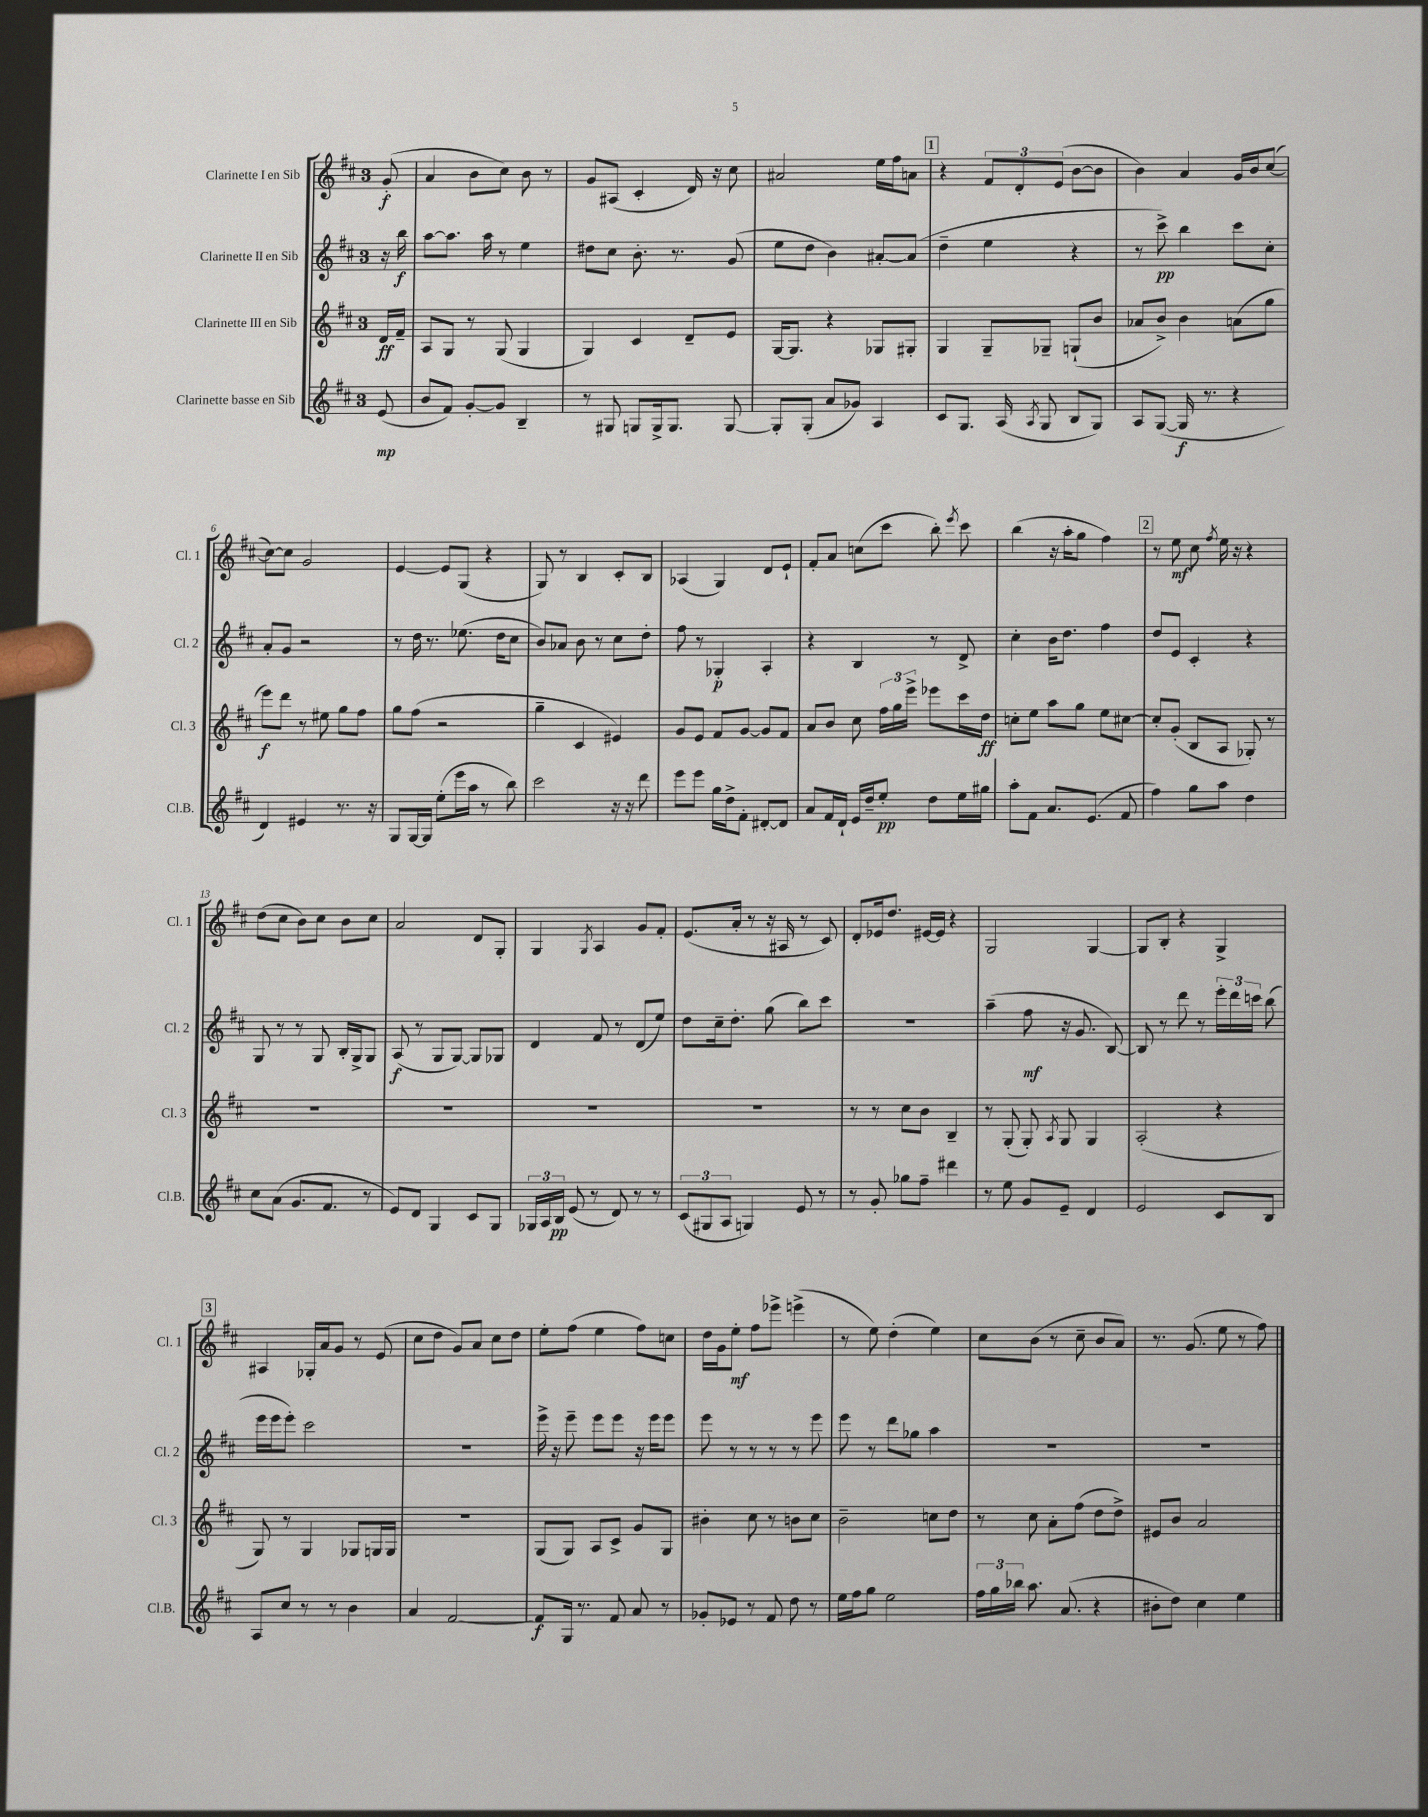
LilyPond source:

<<
\new StaffGroup <<
\new Staff = "s0" \with { instrumentName = "Clarinette I en Sib" shortInstrumentName = "Cl. 1" } {
    \clef treble \key d \major \once \override Staff.TimeSignature.style = #'single-digit \time 3/4 \partial 8
    \autoBeamOff g'8-.\f( |
    a'4 b'8[ cis''8]) b'8 r8 |
    g'8[ ais8]( cis'4-. d'16) r16 cis''8 |
    ais'2 e''16[ fis''16 a'8] |
    \mark \markup { \box "1" } r4 \tuplet 3/2 { fis'8[ d'8-. e'8]( } b'8[~ b'8] |
    b'4) a'4 g'16[ b'16 cis''8]~( |
    cis''8[~) cis''8] g'2 |
    e'4~ e'8[ g8]( r4 |
    g8) r8 b4 cis'8[-. b8] |
    aes4( g4) d'8[ e'8]-! |
    fis'8[-. a'8] c''8[( cis'''8] b''8-.) \acciaccatura { e'''8 } cis'''8 |
    b''4( r16 a''16[-. g''8] fis''4) |
    \mark \markup { \box "2" } r8 e''8\mf cis''8 \acciaccatura { fis''8 } e''16 r16 r4 |
    d''8[( cis''8] b'8[) cis''8] b'8[ cis''8] |
    a'2 d'8[ g8]-. |
    g4 \acciaccatura { g8 } a4 g'8[ fis'8]-. |
    e'8.[( a'16]-. r8 r16 ais16 r8 cis'8) |
    d'8[-. ees'16 d''8.] eis'16[~ eis'16] r4 |
    g2 g4~ |
    g8[ b8]-. r4 g4-> |
    \mark \markup { \box "3" } ais4 ges16[-. a'16 g'8] r8 e'8( |
    cis''8[ d''8] g'8[) a'8] cis''8[ d''8] |
    e''8[-. fis''8]( e''4 fis''8[) c''8] |
    d''16[ g'16 e''8]-.\mf fis''8[ ees'''8]-> e'''4->( |
    r8 e''8) d''4-.( e''4) |
    cis''8[ b'8]( r8 cis''8-- b'8[ a'8]) |
    r8. g'8.( e''8 r8 fis''8) \bar "|." |
}
\new Staff = "s1" \with { instrumentName = "Clarinette II en Sib" shortInstrumentName = "Cl. 2" } {
    \clef treble \key d \major \once \override Staff.TimeSignature.style = #'single-digit \time 3/4 \partial 8
    \autoBeamOff r16 b''16\f |
    a''8[~ a''8.] a''16 r8 e''4 |
    dis''8[ cis''8] b'8.-. r8. g'8( |
    e''8[ d''8] b'4) ais'8[~-. ais'8]( |
    \mark \markup { \box "1" } d''4-- e''4 r4 |
    r8 cis'''8->\pp) b''4 cis'''8[ cis''8]-. |
    a'8[-. g'8] r2 |
    r8 d''16 r8. ees''8.( d''16[ cis''8] |
    b'8[) aes'8] b'8 r8 cis''8[ d''8]-. |
    fis''8 r8 ges4-.\p a4-. |
    r4 b4 r8 d'8-> |
    cis''4-. b'16[ d''8.] fis''4 |
    \mark \markup { \box "2" } d''8[ e'8] cis'4-. r4 |
    g8 r8 r8 g8 b16[-. g16-> g8] |
    a8\f( r8 g8[ g8]~) g8[ ges8] |
    d'4 fis'8 r8 d'8[( e''8]) |
    d''8[ cis''16-- d''8.]-. g''8( b''8[) cis'''8] |
    R2. |
    a''4--( fis''8\mf r16 g'8. b8~) |
    b8 r8 d'''8 r8 \tuplet 3/2 { e'''16[-. d'''16 c'''16] } b''8( |
    \mark \markup { \box "3" } e'''16[ e'''16 e'''8]-.) cis'''2 |
    R2. |
    e'''16-> r16 e'''8-- e'''8[ e'''8] r16 e'''16[ e'''8] |
    e'''8 r8 r8 r8 r8 e'''8 |
    e'''8 r8 d'''8[ ges''8] a''4 |
    R2. |
    R2. \bar "|." |
}
\new Staff = "s2" \with { instrumentName = "Clarinette III en Sib" shortInstrumentName = "Cl. 3" } {
    \clef treble \key d \major \once \override Staff.TimeSignature.style = #'single-digit \time 3/4 \partial 8
    \autoBeamOff d'16[\ff fis'16]-- |
    a8[ g8] r8 g8( g4 |
    g4) cis'4 d'8[-- e'8] |
    g16[~ g8.] r4 ges8[ gis8]-. |
    \mark \markup { \box "1" } g4 g8[-- ges8]-- g8[-!( b'8] |
    aes'8[ b'8]->) b'4 a'8[( g''8] |
    e'''8[\f) d'''8] r8 eis''8 g''8[ fis''8] |
    g''8[ fis''8]( r2 |
    g''4-- cis'4 eis'4) |
    g'8[ e'8] fis'8[ g'8]~ g'8[ fis'8] |
    a'8[ b'8] cis''8 \tuplet 3/2 { fis''16[ g''16 e'''16]-> } ees'''8[ cis'''16 d''16]\ff |
    c''8[-. e''8] a''8[ g''8] e''8[ cis''8]~ |
    \mark \markup { \box "2" } cis''8[-. g'8]-.( b8[ a8] ges8-.) r8 |
    R2. |
    R2. |
    R2. |
    R2. |
    r8 r8 cis''8[ b'8] b4-- |
    r8 g8-.( g8-.) \acciaccatura { a8 } g8 g4 |
    a2-.( r4 |
    \mark \markup { \box "3" } g8) r8 g4 ges8[ g16 g16] |
    R2. |
    g8[( g8]) a8[ cis'8]-> g'8[ g8] |
    bis'4-. cis''8 r8 b'8[ cis''8] |
    b'2-- c''8[ d''8] |
    r8 cis''8 a'8[-. fis''8]( d''8[ d''8]->) |
    eis'8[ b'8] a'2 \bar "|." |
}
\new Staff = "s3" \with { instrumentName = "Clarinette basse en Sib" shortInstrumentName = "Cl.B." } {
    \clef treble \key d \major \once \override Staff.TimeSignature.style = #'single-digit \time 3/4 \partial 8
    \autoBeamOff e'8\mp( |
    b'8[ fis'8]) g'8[~-. g'8] b4-- |
    r8 gis8 g8[ g16-> g8.] g8~ |
    g8[-. g8]-.( a'8[ ges'8]) a4 |
    \mark \markup { \box "1" } cis'8[ g8.] a16( \acciaccatura { a8 } g8 b8[ g8]) |
    a8[ g8]~( g16\f r8. r4 |
    d'4) eis'4 r8. r16 |
    g8[ g16~ g16] e''8[-.( e'''16 a''16] r8 b''8) |
    cis'''2 r16 r16 d'''8 |
    e'''8[ e'''8] g''16[ d''16-> fis'8]-. dis'8[~-. dis'8] |
    a'8[ fis'16 d'16]-! e'16[ d''16-- e''8]-.\pp d''8[ e''16 gis''16] |
    a''8[-. fis'8] a'8.[ e'8.]( fis'8 |
    \mark \markup { \box "2" } fis''4) g''8[ a''8] d''4 |
    cis''8[ a'8]( g'8.[ fis'8.] r8 |
    e'8[) d'8] g4 cis'8[ g8] |
    \tuplet 3/2 { ges16[ a16 b16]\pp } e'8( r8 d'8) r8 r8 |
    \tuplet 3/2 { cis'8[( gis8 a8] } g4) e'8 r8 |
    r8 g'8-. ges''8[ fis''8]-- dis'''4 |
    r8 e''8 g'8[ e'8]-- d'4 |
    e'2 cis'8[ b8] |
    \mark \markup { \box "3" } a8[ cis''8] r8 r8 b'4 |
    a'4 fis'2~ |
    fis'8[\f g16] r8. fis'8 a'8 r8 |
    ges'8[-. ees'8] r8 fis'8 d''8 r8 |
    e''16[ fis''16 g''8] e''2 |
    \tuplet 3/2 { fis''16[ g''16 bes''16] } a''8. a'8.( r4 |
    bis'8[-. d''8]) cis''4 e''4 \bar "|." |
}
>>
>>
